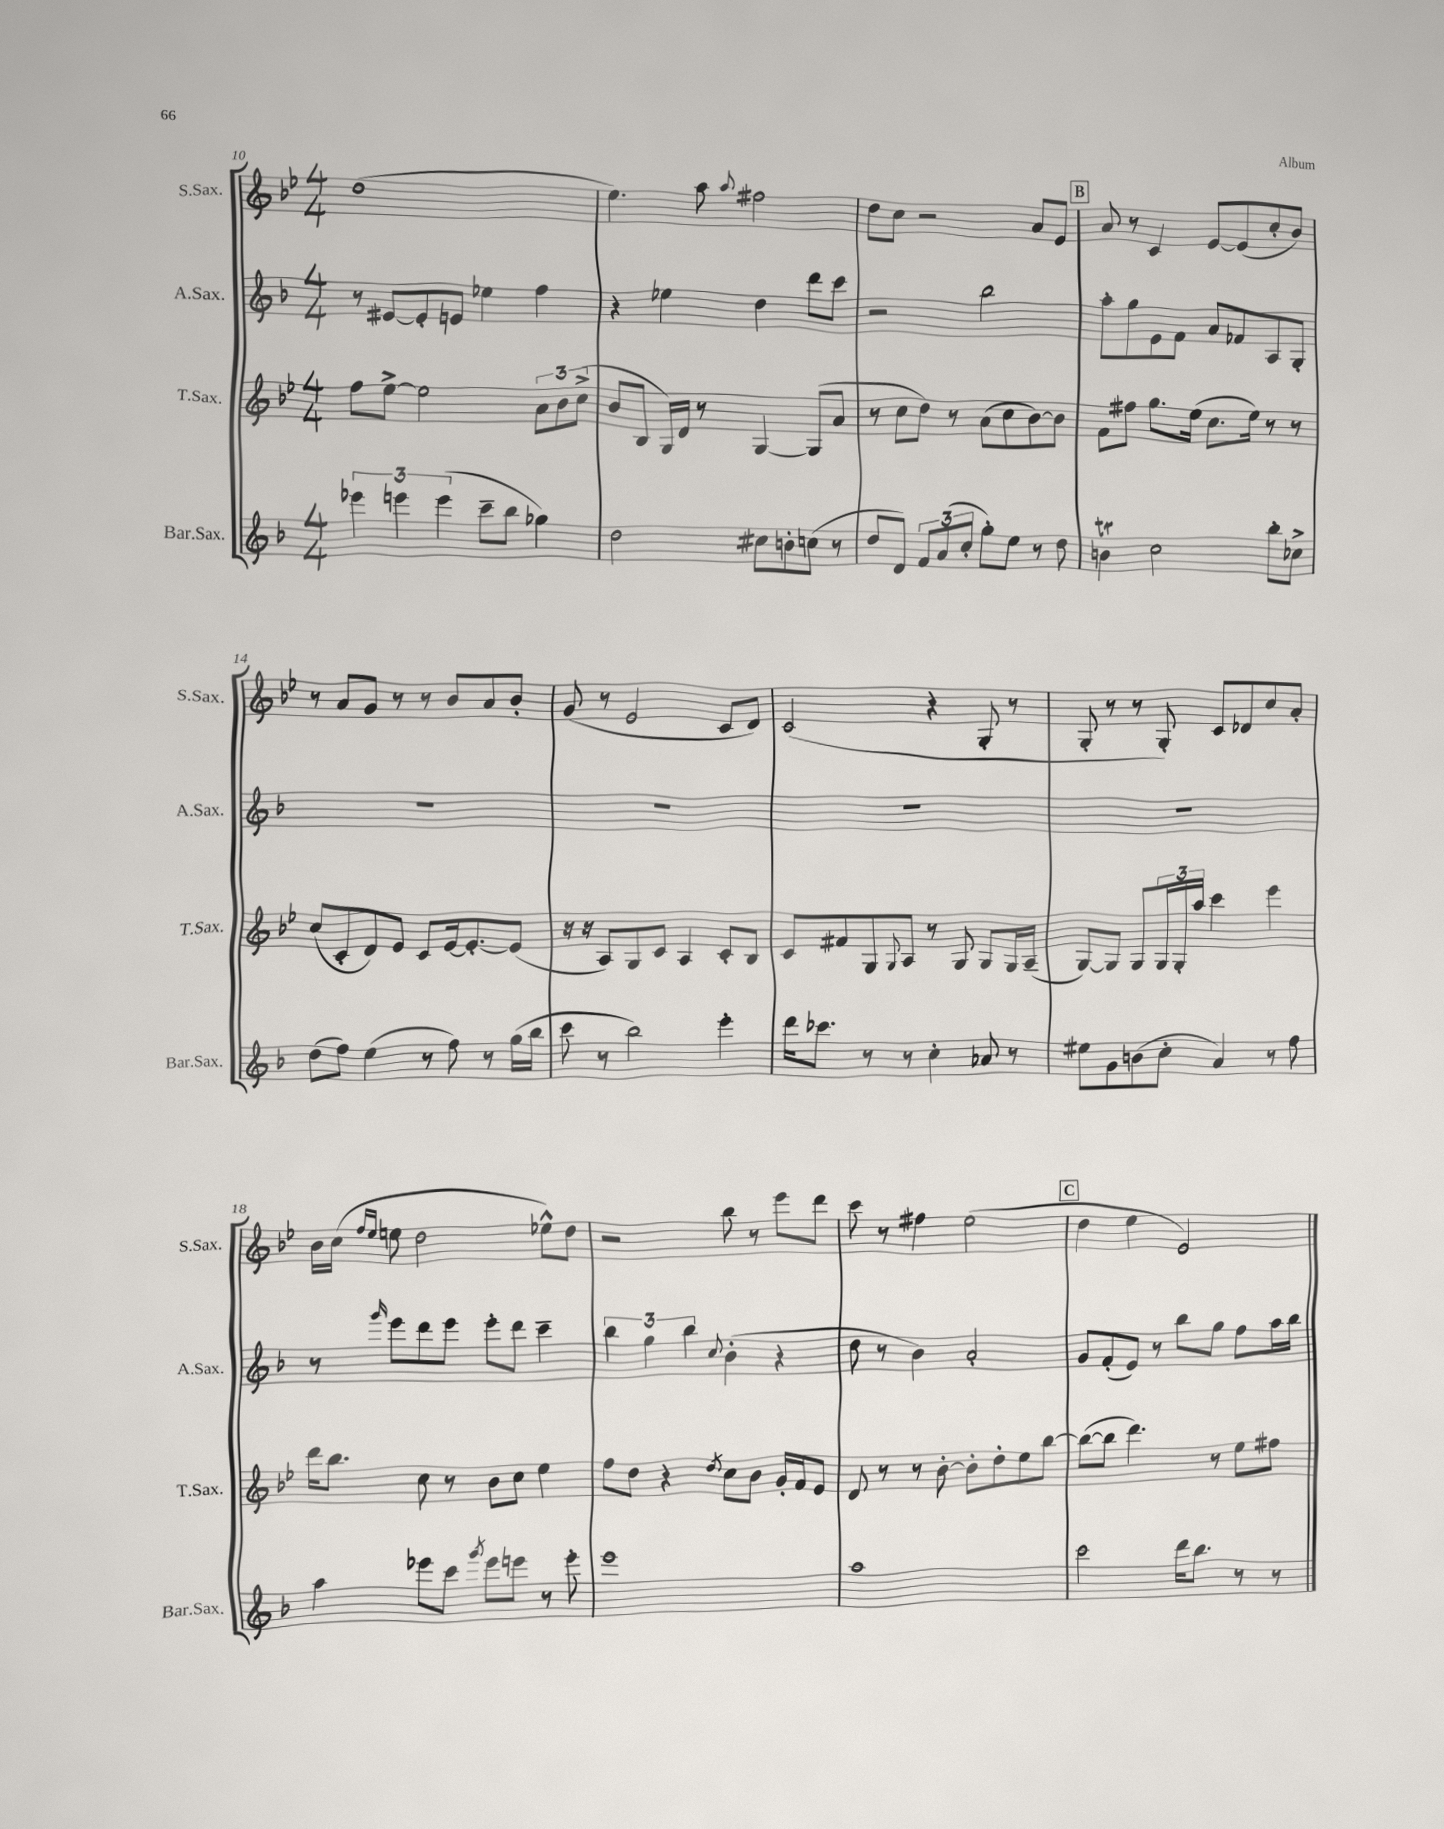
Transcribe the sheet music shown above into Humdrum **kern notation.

**kern	**kern	**kern	**kern
*staff4	*staff3	*staff2	*staff1
*clefG2	*clefG2	*clefG2	*clefG2
*k[b-]	*k[b-e-]	*k[b-]	*k[b-e-]
*M4/4	*M4/4	*M4/4	*M4/4
6eee-\	8ff\L	8r	(1dd
.	[8ee-^\J	[8e#/L	.
6eee\	.	.	.
.	2ee-\]	8e#'/]	.
(6eee\	.	.	.
.	.	8e/J	.
8ccc~\L	.	4ee-\	.
8bb-\J	.	.	.
4gg-\)	12a\L	4ff\	.
.	12b-\	.	.
.	(12cc^\J	.	.
=	=	=	=
2dd\	8b-/L	4r	4.ee-\)
.	8B-/J	.	.
.	16G/LL)	4ee-\	.
.	16d/JJ	.	.
.	8r	.	8aa\
.	.	.	8qqaa/
8cc#\L	[4G/	4dd\	2ff#\
8b'\	.	.	.
(8cc\J	(8G/]L	8ddd\L	.
8r	8a/J	8ccc\J	.
=	=	=	=
8dd/L	8r	2r	8dd\L
8d/J)	8cc\L	.	8cc\J
12f/L	8dd\J)	.	2r
(12a/	.	.	.
.	8r	.	.
12cc'/J	.	.	.
8gg'\L)	(8a\L	2bb-\	.
8ee\J	8cc\	.	.
8r	[8b-\)	.	8a/L
8dd\	8b-\]J	.	8e-/J
=	=	=	=
4b\	8f\L	8aa'\L	8a/
.	8ff#\J	8gg\	8r
2cc\	8.gg\L	8e\	4c/
.	.	8f\J	.
.	(16ee-\Jk	.	.
.	8.cc\L	8a/L	[8e-/L
.	.	8f-/	(8e-/]
.	16ee-\Jk)	.	.
8bb-'\L	8r	8A/	8cc'/
8cc-^\J	8r	8G'/J	8b-/J)
=	=	=	=
(8dd\L	(8cc/L	1r	8r
8ff\J)	8c'/	.	8a/L
(4ee\	8d/)	.	8g/J
.	8e-/J	.	8r
8r	8c/L	.	8r
8ff\)	[16e-/k	.	8b-/L
.	8.e-'/_	.	.
8r	.	.	8a/
(16gg\LL	(8e-/]J	.	8b-'/J
16bb-\JJ	.	.	.
=	=	=	=
8ccc\	16r	1r	(8g/
.	16r	.	.
8r	8A/L)	.	8r
2bb-\)	8G/	.	2e-/
.	8c/J	.	.
.	4A/	.	.
4eee'\	8c'/L	.	8c/L
.	8B-/J	.	8d/J)
=	=	=	=
16ddd\LK	8c/L	1r	(2c/
8.ccc-\J	.	.	.
.	8f#/	.	.
8r	8G/	.	.
.	8qqG/	.	.
8r	8A/J	.	.
4cc'\	8r	.	4r
.	8G/	.	.
8a-/	8G/L	.	8G'/
8r	16G/L	.	8r
.	(16A~/JJ	.	.
=	=	=	=
8ee#\L	[8G/L)	1r	8G'/
8g\	8G/]J	.	8r
(8b\	8G/L	.	8r
8cc'\J	24G/L	.	8G'/)
.	24G'/	.	.
.	24aa/JJ	.	.
4a/)	4ccc\	.	8c/L
.	.	.	8d-/
8r	4eee-\	.	8cc/
8ff\	.	.	8a'/J
=	=	=	=
4aa\	16ddd\LK	8r	16b-\LL
.	8.bb-\J	.	(16cc\JJ
.	.	.	16qqff/LL
.	.	16qqggg/	16qqee-/JJ
.	.	8eee\L	8ee\
8eee-\L	8cc\	8ddd\	2dd\
8ccc\J	8r	8eee\J	.
8qggg/	.	.	.
8eee-\L	8b-\L	8eee'\L	.
8eee\J	8cc\J	8ddd\J	.
8r	4ee-\	4ccc~\	8ee-^^\L)
8eee'\	.	.	8dd\J
=	=	=	=
1eee	8ff\L	6bb-\	2r
.	8dd\J	.	.
.	.	6gg\	.
.	4r	.	.
.	.	6bb-\	.
.	8qdd/	8qqcc/	.
.	8cc\L	(4b-'\	8bb-\
.	8b-\J	.	8r
.	16g'/LL	4r	8eee-\L
.	16f/J	.	.
.	8e-/J	.	8ddd\J
=	=	=	=
1aa	8d/	8dd\	8ccc\
.	8r	8r	8r
.	8r	4b-\)	4ff#\
.	[8b-'\	.	.
.	8b-'\]L	2a'/	(2ee-\
.	8dd'\	.	.
.	8ee-\	.	.
.	[8bb-\J	.	.
=	=	=	=
2ccc\	(8bb-\_L	8g/L	4dd\
.	8bb-\]J	(8f'/	.
.	4.ddd\)	8e/J)	4ee-\
.	.	8r	.
16ddd\LK	.	8bb-\L	2e-/)
8.bb-\J	.	.	.
.	8r	8gg\J	.
8r	8ee-\L	8ff\L	.
8r	8ff#\J	16aa\L	.
.	.	16bb-\JJ	.
==	==	==	==
*-	*-	*-	*-
